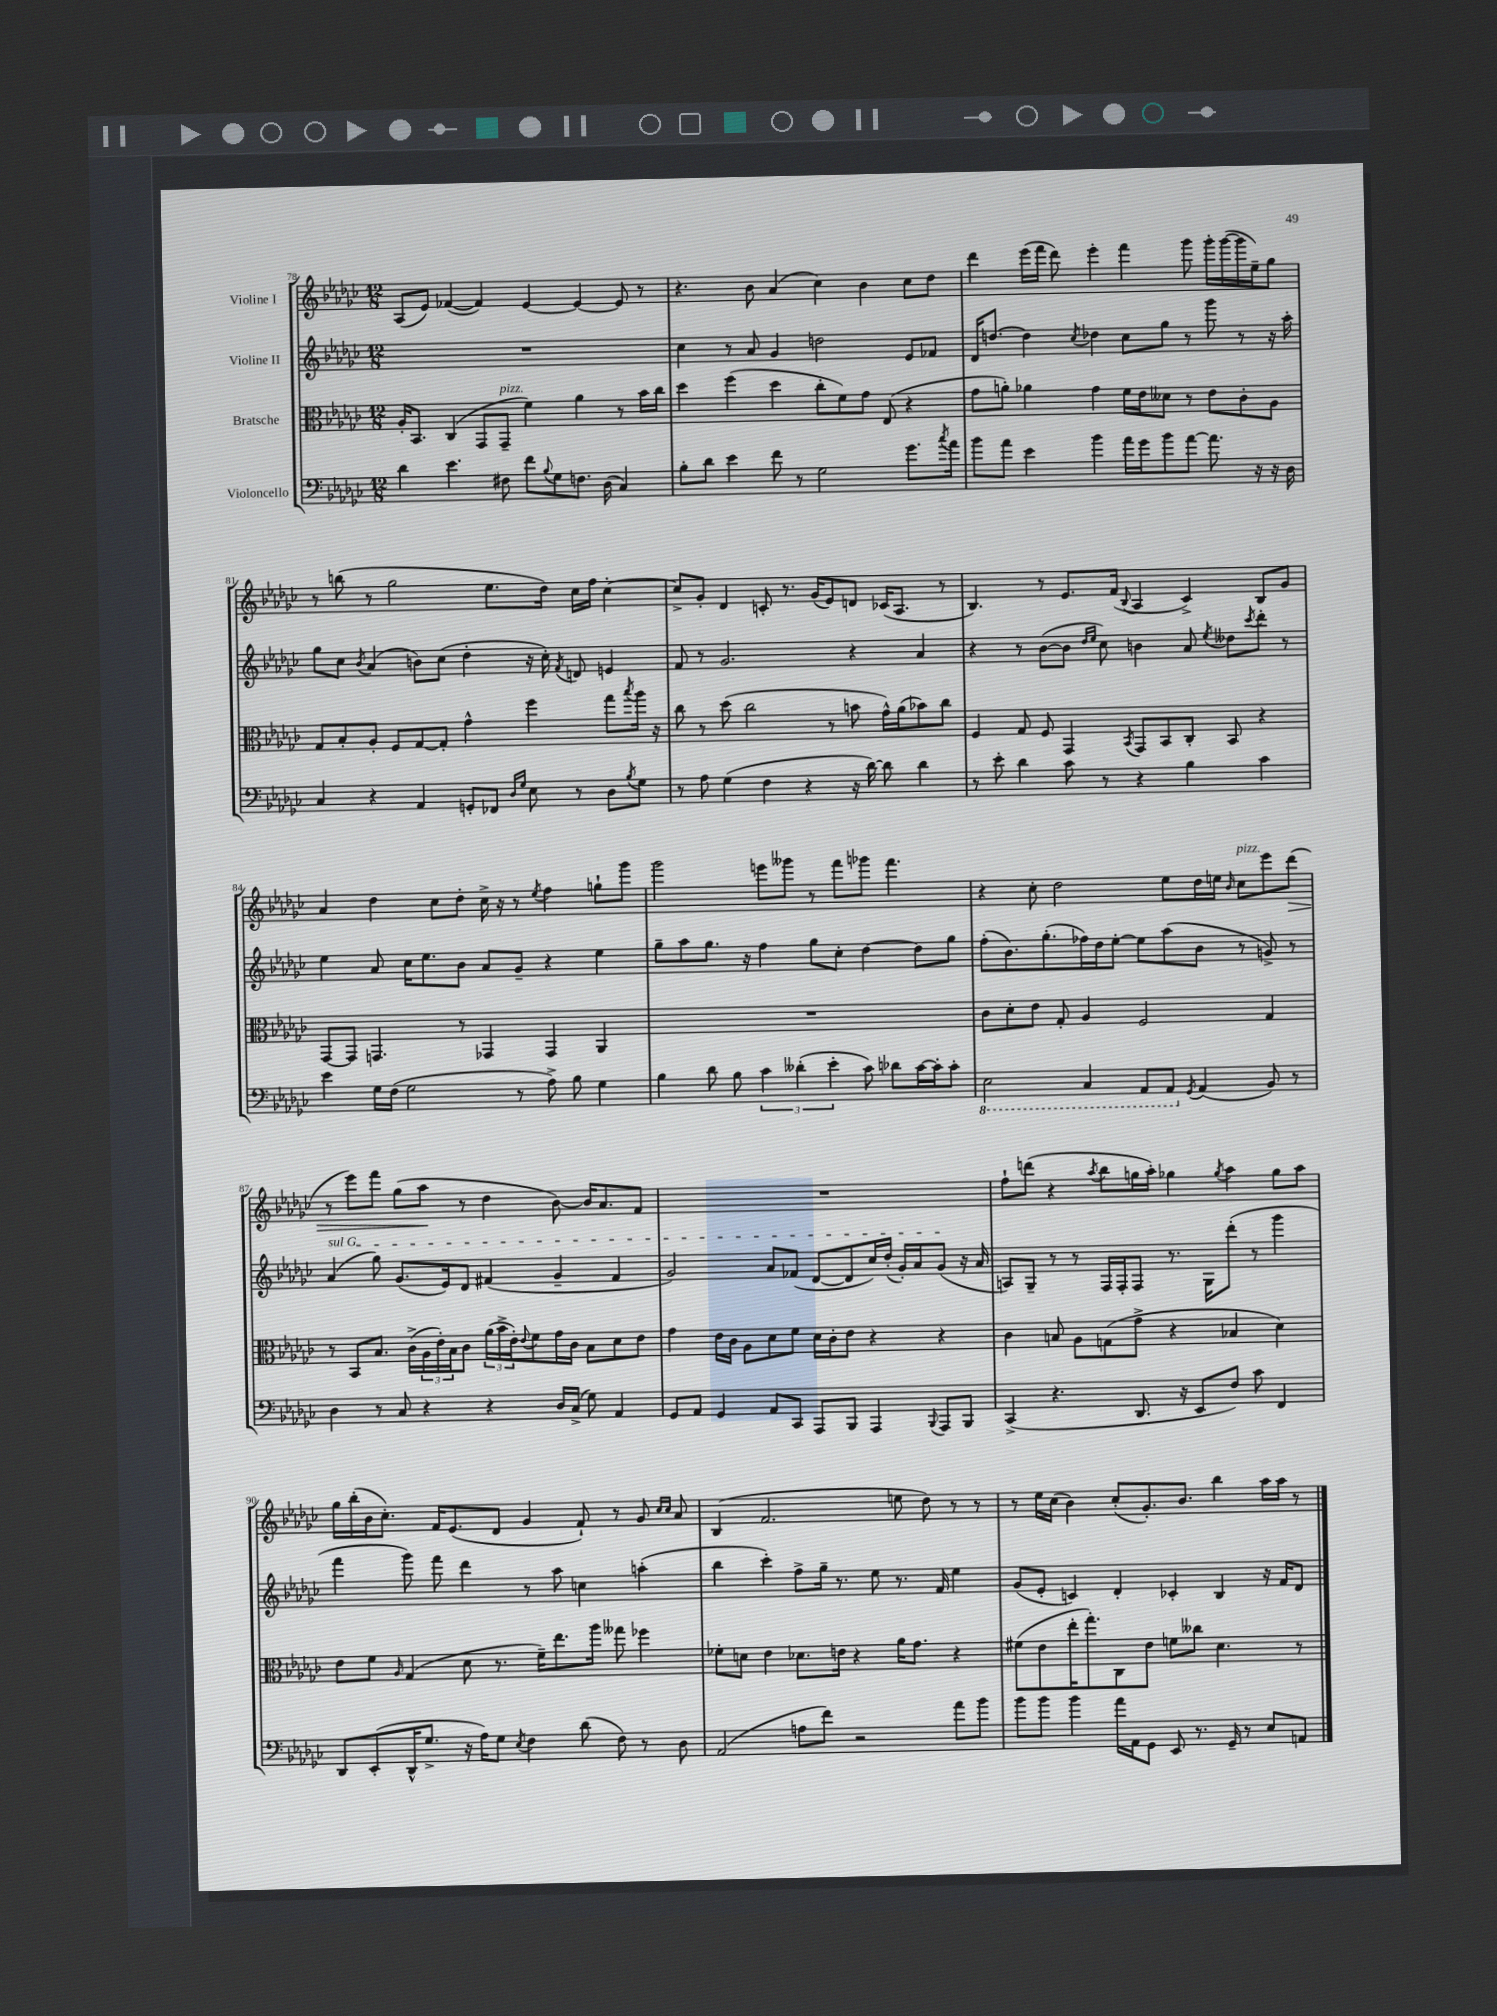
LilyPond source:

<<
\new StaffGroup <<
\new Staff = "s0" \with { instrumentName = "Violine I" } {
    \clef treble \key ges \major \numericTimeSignature \time 12/8
    aes8( ees'8) fes'4~( fes'4) ees'4~ ees'4~ ees'8 r8 |
    r4. bes'8 aes'4( ces''4) bes'4 ces''8 des''8 |
    des'''4 ees'''16( f'''16 des'''8) ees'''4-. f'''4 ges'''8 ges'''16-. ges'''16~( ges'''16 ees''16--) ges''8 |
    r8 b''8( r8 ges''2 ees''8. des''16) ces''16 f''16 ces''4~-. |
    ces''8-> ges'8-. des'4 c'8-. r8. ges'16( ees'8) d'8 ces'16( aes8. r8 |
    bes4.) r8 ees'8. f'16( \appoggiatura { bes8 } aes4 ces'4->) bes8 ges'8 |
    aes'4 des''4 ces''8 des''8-. ces''16-> r16 r8 \acciaccatura { ees''8 } f''4 g''8-! ges'''8 |
    ges'''2 e'''8 geses'''8 r8 f'''8 ges'''8 f'''4. |
    r4 ces''8-. des''2 ees''8 des''16 e''16 \grace { bes'16 } ces''8^\markup { \italic "pizz." } ees'''8 des'''8\>( |
    r8 ees'''8) f'''8 ges''8( aes''8\! r8 des''4 bes'8~) bes'16 aes'8. f'8 |
    R1. |
    f''8-! d'''8( r4 \acciaccatura { aes''8 } bes''8 g''16 aes''16-.) ges''4 \acciaccatura { ges''8 } aes''4 ges''8 aes''8 |
    ges''16 bes''16-.( bes'16 ces''8.-.) f'16 ees'8.( des'8 ges'4 f'8-!) r8 ges'8 \grace { ces''16 ces''16 } aes'8 |
    bes4( f'2. e''8 des''8) r8 r8 |
    r8 ees''16 ces''16( bes'4) ces''8-.( ges'8.-.) bes'8. bes''4 aes''16 aes''16 r8 \bar "|." |
}
\new Staff = "s1" \with { instrumentName = "Violine II" } {
    \clef treble \key ges \major \numericTimeSignature \time 12/8
    R1. |
    ces''4 r8 aes'8 ges'4 d''2 ees'8 fes'8 |
    des'16 d''8.~ d''4 \acciaccatura { ces''8 } des''4 ces''8 ges''8 r8 ges'''8 r8 r16 aes''16-. |
    ges''8 ces''8 \acciaccatura { bes'8 } aes'4( b'8) ces''8( des''4-. r16 ces''16-.) \acciaccatura { f'8 } d'8 e'4 |
    f'8 r8 ges'2. r4 aes'4 |
    r4 r8 bes'8~( bes'8 \grace { des''16 ees''16 } ces''8) b'4 aes'8 \acciaccatura { ees''8 } deses''8 \acciaccatura { ces'''8 } des'''8-. r8 |
    ees''4 aes'8 ces''16 ees''8. bes'8 aes'8 ges'8-- r4 ees''4 |
    ges''8-- aes''8 ges''8. r16 f''4 ges''8 ces''8-. des''4~ des''8 ges''8 |
    f''8-.( bes'8.) ges''8.-.( fes''16) des''16 ees''8~-. ees''8 aes''8( bes'8 r8 g'8->) r8 |
    \once \override TextSpanner.bound-details.left.text = \markup { \italic "sul G" } aes'4\startTextSpan( ges''8) ges'8.( ees'16) des'8 fis'4( ges'4-- fis'4 |
    ges'2) aes'8 fes'8( des'8~ des'8 ces''16) des''16-.( ges'16-.) aes'16 ges'8\stopTextSpan( r16 aes'16 |
    a8) ges8-- r8 r8 f16 f16-. f8 r8. ges16 des'''8-.( r8 ges'''4 |
    f'''4 ges'''8) f'''8 des'''4 r8 aes''8 c''4 a''4-.( |
    bes''4 ces'''4-.) f''8-> ges''16-- r8. ees''8 r8. f'16 ees''4 |
    ges'8( ees'8-. c'4) des'4-. ces'4-. bes4 r16 f'16 des'8 \bar "|." |
}
\new Staff = "s2" \with { instrumentName = "Bratsche" } {
    \clef alto \key ges \major \numericTimeSignature \time 12/8
    aes16-. bes,8. ces4( ges,8 ges,8--^\markup { \italic "pizz." } f'4) aes'4 r8 bes'16 ces''16 |
    des''4 f''4( des''4 ces''8-. f'8) ges'8 ees8( r4 |
    ges'8 a'8-.) aes'4 ges'4 f'16 ees'16 deses'8 r8 ees'8 ces'8-. aes8 |
    ges8 bes8-. aes8-. f8 ges8~ ges8-. ges'4-^ f''4 ges''8 \acciaccatura { bes''8 } aes''16 r16 |
    ces''8 r8 des''8( ces''2 r8 b'8 ges'16-^) aes'16( bes'8) ces''8 |
    f4 ges8 f8 ges,4 \acciaccatura { bes,8 } ges,8 bes,8 ces8-. bes,8 r4 |
    ges,8~ ges,8 g,4. r8 ges,4 ges,4 aes,4 |
    R1. |
    ces'8 des'8-. ees'8 ges8-. aes4 f2 ges4 |
    r8 bes,8 bes8. ces'16->( \tuplet 3/2 { aes16 ees'16-.) bes16 } ces'8 \tuplet 3/2 { aes'16( bes'16-> ees'16-.) } \appoggiatura { ees'8 } f'8 ges'16 ces'16 bes8 des'8 ees'8 |
    ges'4 ees'16 ces'16 aes8 des'8 f'8 des'16 ces'16-. ees'8 r4 r4 |
    ces'4 b8 aes8 g8( ges'8-> r4 bes4 des'4) |
    ees'8 f'8 \grace { aes16 } ges4( des'8 r8. f'16--) ees''8. aes''16 geses''8 fes''4 |
    fes'8-. d'8 ees'4 des'8. e'16 r4 aes'16 ges'8. r4 |
    fis'8( ees'8 ees''16-. ges''8.-.) ces8 ees'8 f'8 ceses''8 des'4. r8 \bar "|." |
}
\new Staff = "s3" \with { instrumentName = "Violoncello" } {
    \clef bass \key ges \major \numericTimeSignature \time 12/8
    des'4 ees'4. fis8 f'8 \appoggiatura { bes8 } ges8 f8. des16( ces4) |
    bes8-. des'8 ees'4 f'8 r8 ges2 ges'8. \acciaccatura { ces''8 } aes'16 |
    bes'8 aes'8 ees'4 bes'4 aes'16 ges'16 bes'8 aes'8~ aes'8. r16 r16 des16 |
    ces4 r4 aes,4 g,8-. fes,8 \grace { des16 ges16 } ees8 r8 des8 \acciaccatura { bes8 } ges8 |
    r8 aes8 ges4( f4 r4 r16 des'16~) des'8 des'4 |
    r8 ees'8-. des'4 ces'8 r8 r4 bes4 ces'4 |
    ees'4 ges16 f16( ges2 r8 aes8->) bes8 ges4 |
    bes4 des'8 bes8 \tuplet 3/2 { ces'4 deses'4-.( ees'4-. } ces'8) des'8 ces'16~ ces'16-. ces'8-. |
    \ottava #-1 ees,2 ces,4 aes,,8 aes,,8 \ottava #0 \acciaccatura { ges,8 } aes,4( bes,8) r8 |
    des4 r8 ces8 r4 r4 des16 ces16->( ges8) aes,4 |
    ges,8 aes,8 ges,4 aes,8 ces,8 aes,,8 bes,,8 aes,,4 \appoggiatura { bes,,8 } aes,,8 bes,,8 |
    ces,4->( r4. des,8. r16 ees,8 f8) ces'8 f,4 |
    des,8 ees,8-.( des,16-^ ges8.-> r16 aes16) ges8 \acciaccatura { ees8 } f4 des'8( f8) r8 des8 |
    aes,2( a8 f'8) r2 aes'8 bes'8 |
    bes'8 bes'8 bes'4 aes'16 aes,16 ges,8 ees,8 r8. ges,16-- r8 ees8 a,8 \bar "|." |
}
>>
>>
\layout { \context { \Score currentBarNumber = #78 } }
